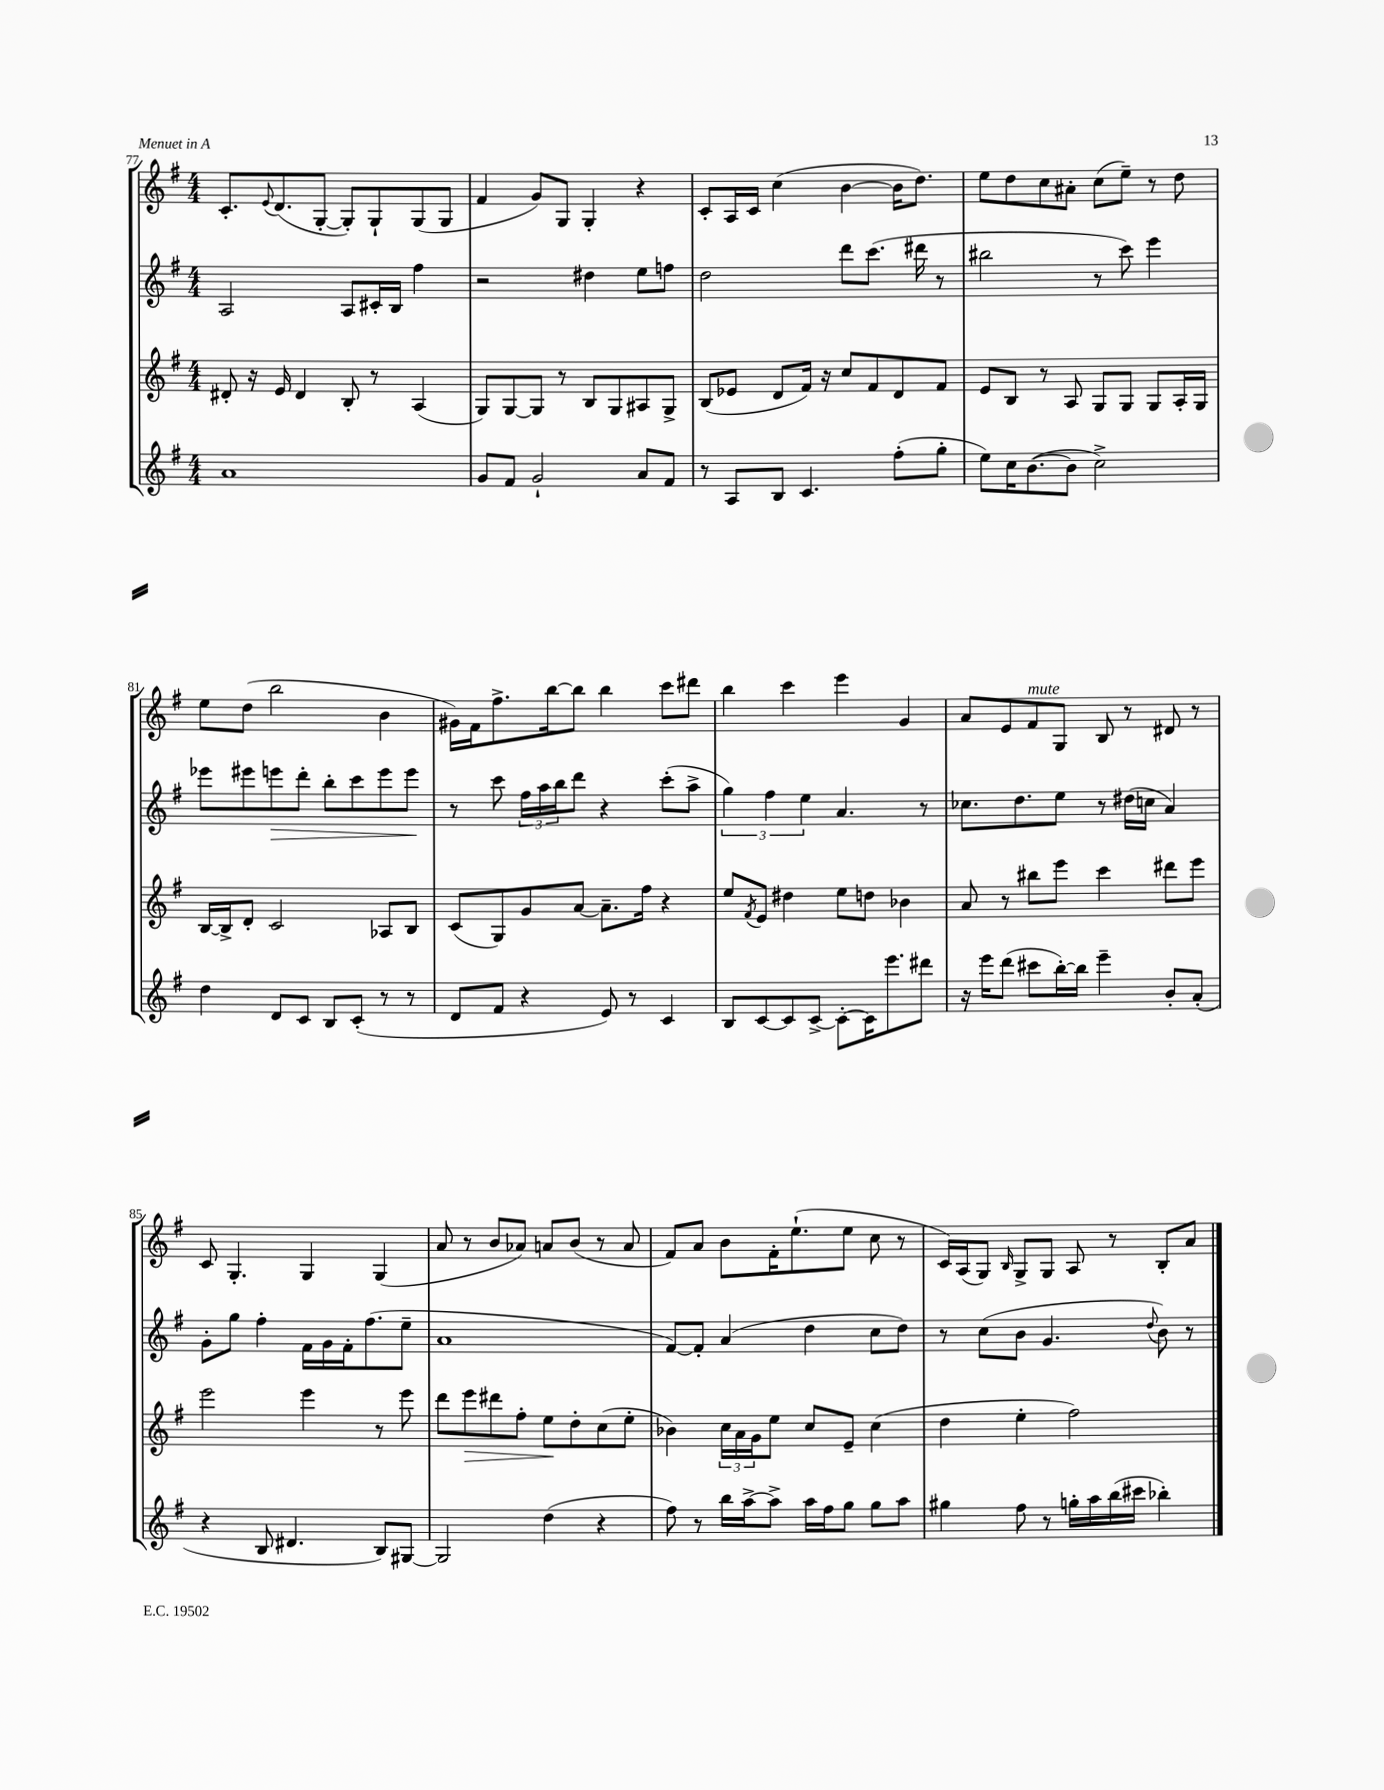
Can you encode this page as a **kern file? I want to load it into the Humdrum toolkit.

**kern	**kern	**kern	**kern
*staff4	*staff3	*staff2	*staff1
*clefG2	*clefG2	*clefG2	*clefG2
*k[f#]	*k[f#]	*k[f#]	*k[f#]
*M4/4	*M4/4	*M4/4	*M4/4
1a	8d#'/	2A/	8.c'/L
.	16r	.	.
.	.	.	8qqe/
.	16e/	.	(8.d/
.	4d#/	.	.
.	.	.	[8G'/J
.	8B'/	8A/L	8G'/]L)
.	8r	16c#'/L	8G`/
.	.	16B/JJ	.
.	(4A/	4ff#\	(8G/
.	.	.	8G/J
=	=	=	=
8g/L	8G/L)	2r	4f#/
8f#/J	[8G/	.	.
2g`/	8G/]J	.	8g/L)
.	8r	.	8G/J
.	8B/L	4dd#\	4G'/
.	8G/	.	.
8a/L	8A#/	8ee\L	4r
8f#/J	8G^/J	8ff\J	.
=	=	=	=
8r	(8B/L	2dd\	8c'/L
8A/L	8e-/J	.	16A/L
.	.	.	16c/JJ
8B/J	8d/L	.	(4cc\
4.c/	16f#/Jk)	.	.
.	16r	.	.
.	8cc/L	8ddd\L	[4b\
.	8f#/	(8.ccc\J	.
(8ff#'\L	8d/	.	16b\]LK
.	.	16ddd#\	8.dd\J)
8gg'\J	8f#/J	8r	.
=	=	=	=
8ee\L)	8e/L	2bb#\	8ee\L
16cc\K	8B/J	.	8dd\
([8.b\	.	.	.
.	8r	.	8cc\
8b\]J	8A/	.	8a#'\J
2cc^\)	8G/L	8r	(8cc\L
.	8G/J	8ccc\)	8ee~\J)
.	8G/L	4eee\	8r
.	16A'/L	.	8dd\
.	16G/JJ	.	.
=	=	=	=
4dd\	[16B/LL	8eee-\L	8ee\L
.	16B^/]J	.	.
.	8d'/J	8eee#\	(8dd\J
8d/L	2c/	8eee\	2bb\
8c/J	.	8ddd'\J	.
8B/L	.	8bb'\L	.
(8c'/J	.	8ccc\	.
8r	8A-/L	8eee\	4b\
8r	8B/J	8eee\J	.
=	=	=	=
8d/L	(8c/L	8r	16g#\LL)
.	.	.	16f#\J
8f#/J	8G/)	8ccc\	8.ff#^\
4r	8g/	24ff#\LL	.
.	.	24aa\	.
.	.	.	[16bb\k
.	.	24bb\J	.
.	[8a/J	8ddd\J	8bb\]J
8e/)	8.a~\]L	4r	4bb\
8r	.	.	.
.	16ff#\Jk	.	.
4c/	4r	(8ccc'\L	8ccc\L
.	.	8aa^\J	8ddd#\J
=	=	=	=
8B/L	8ee/L	6gg\)	4bb\
.	8qf#/	.	.
[8c/	8e/J	.	.
.	.	6ff#\	.
8c/]	4dd#\	.	4ccc\
.	.	6ee\	.
[8c^/J	.	.	.
8c'\_L	8ee\L	4.a/	4eee\
16c\]K	8dd\J	.	.
8.eee\	.	.	.
.	4b-\	.	4g/
8ddd#\J	.	8r	.
=	=	=	=
16r	8a/	8.cc-\L	8a/L
16eee\LK	.	.	.
(8ddd\J	8r	.	8e/
.	.	8.dd\	.
8ccc#\L	8bb#\L	.	8f#/
[16bb'\L)	8eee\J	8ee\J	8G/J
16bb\]JJ	.	.	.
4eee~\	4ccc\	8r	8B/
.	.	(16dd#\LL	8r
.	.	16cc\JJ	.
8b'/L	8ddd#\L	4a/)	8d#/
(8a'/J	8eee\J	.	8r
=	=	=	=
4r	2eee\	8g'\L	8c/
.	.	8gg\J	4.G'/
8B/	.	4ff#'\	.
4.d#/	.	.	.
.	4eee\	16f#\LL	4G/
.	.	16g\	.
.	.	16f#'\J	.
.	.	(8.ff#\	.
8B/L)	8r	.	(4G/
[8G#/J	8eee\	8ee~\J	.
=	=	=	=
2G#/]	8ddd\L	1a	8a/
.	8eee\	.	8r
.	8ddd#\	.	8b/L
.	8ff#'\J	.	8a-/J)
(4dd\	8ee\L	.	8a/L
.	8dd'\	.	(8b/J
4r	(8cc\	.	8r
.	8ee'\J	.	8a/
=	=	=	=
8ff#\)	4b-\)	[8f#/L)	8f#/L)
8r	.	8f#'/]J	8a/J
16bb\LL	24cc\LL	(4a/	8b\L
.	24a\	.	.
[16aa^\J	.	.	.
.	24g\J	.	.
8aa^\]J	8ee\J	.	16f#'\K
.	.	.	(8.ee`\
16aa\LL	8cc/L	4dd\	.
16ff#\J	.	.	.
8gg\J	8e~/J	.	8ee\J
8gg\L	(4cc\	8cc\L	8cc\
8aa\J	.	8dd\J)	8r
=	=	=	=
4gg#\	4dd\	8r	16c/LL)
.	.	.	(16A/J
.	.	(8cc\L	8G/J)
.	.	.	16qqB/
8ff#\	4ee'\	8b\J	8G^/L
8r	.	4.g/	8G/J
16gg'\LL	2ff#\)	.	8A/
16aa\	.	.	.
(16bb\	.	.	8r
16ccc#\JJ	.	.	.
.	.	8qqdd/	.
4bb-'\)	.	8b\)	8B'/L
.	.	8r	8a/J
==	==	==	==
*-	*-	*-	*-
